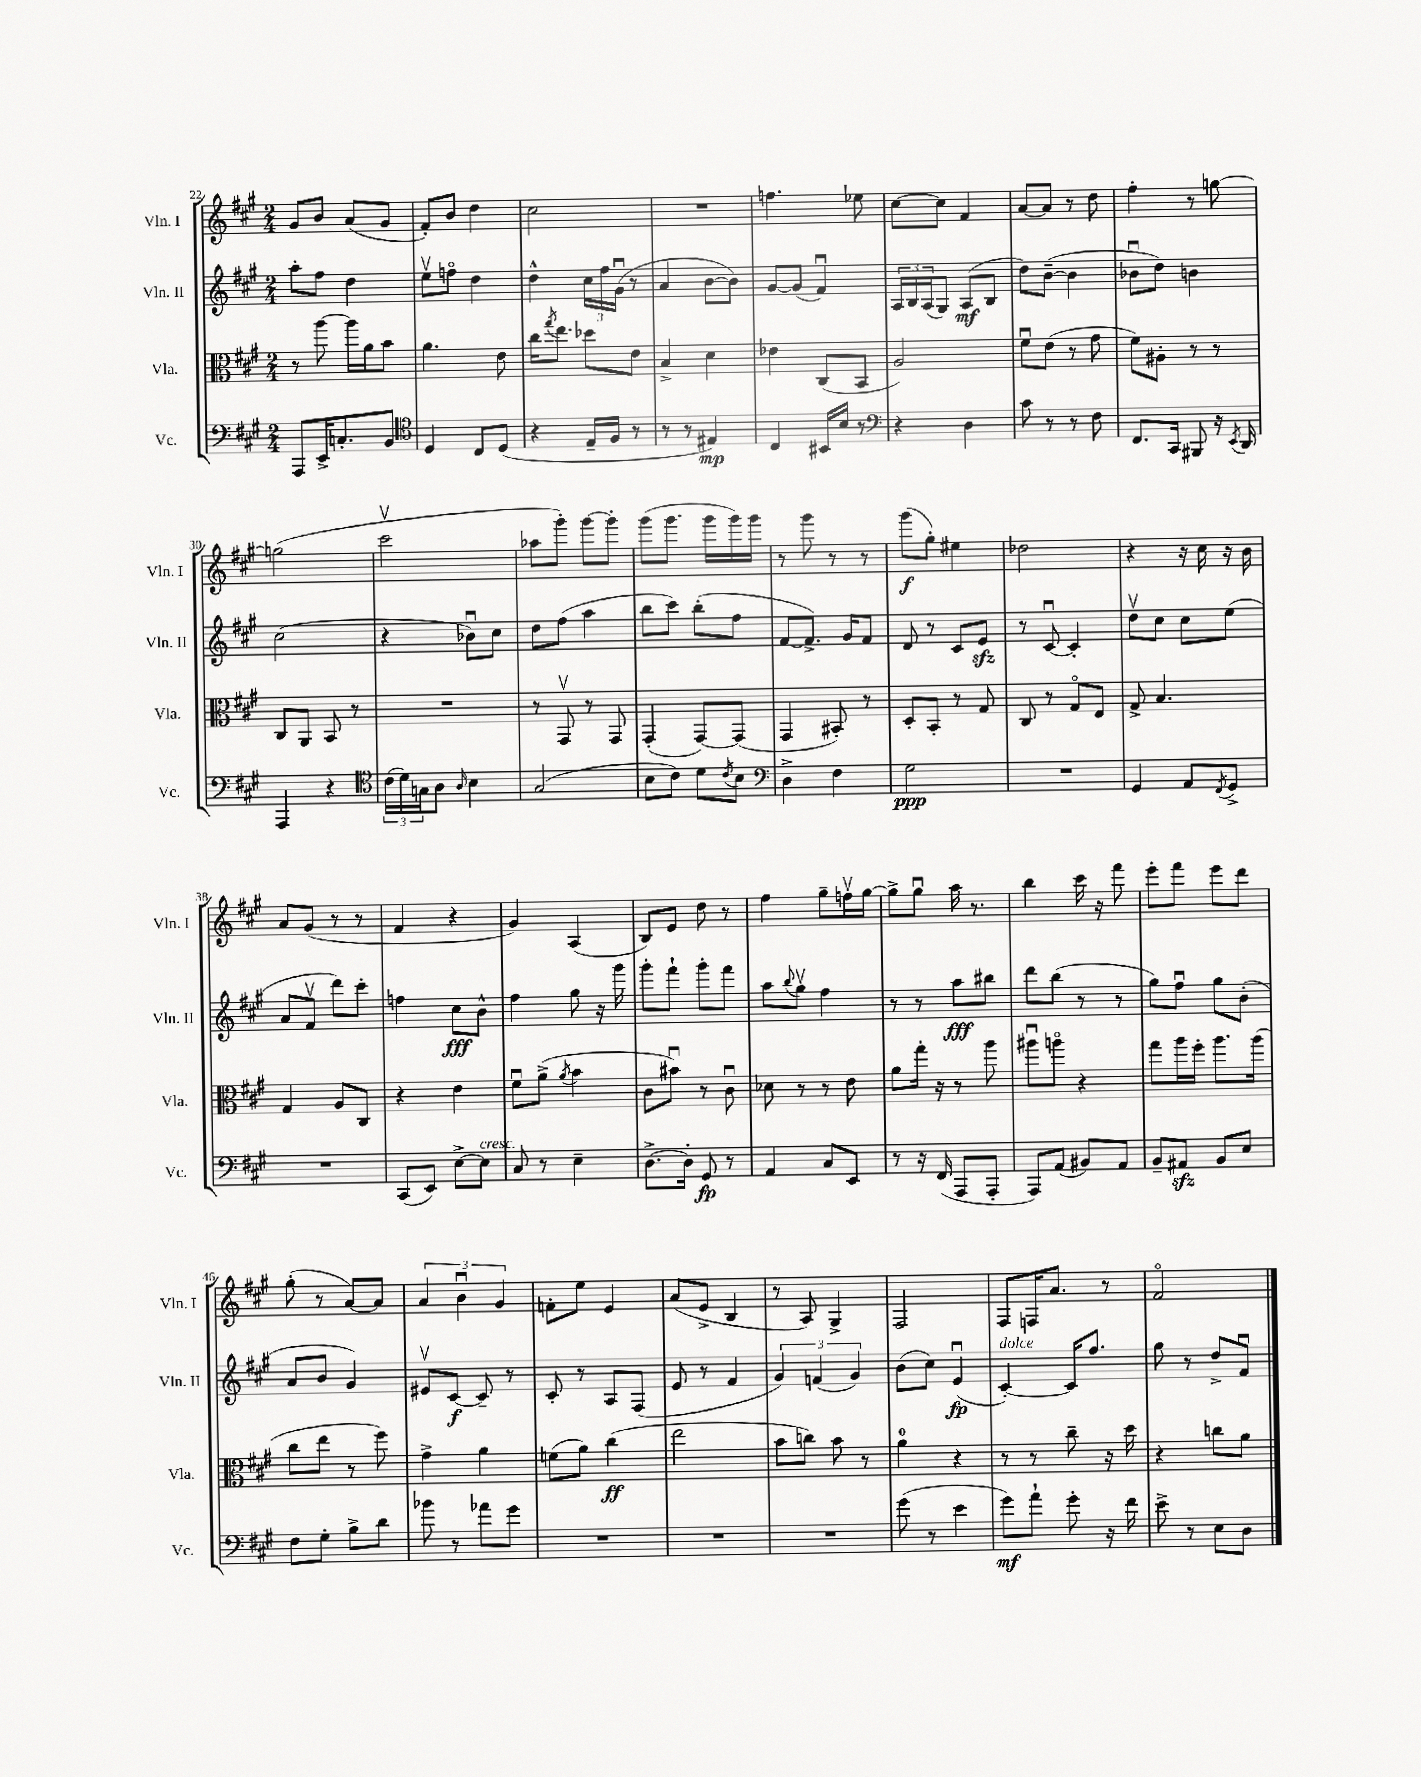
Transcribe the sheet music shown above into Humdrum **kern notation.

**kern	**dynam	**kern	**dynam	**kern	**dynam	**kern	**dynam
*part4	*part4	*part3	*part3	*part2	*part2	*part1	*part1
*staff4	*staff4	*staff3	*staff3	*staff2	*staff2	*staff1	*staff1
*I"Vc.	*	*I"Vla.	*	*I"Vln. II	*	*I"Vln. I	*
*I'Vc.	*	*I'Vla.	*	*I'Vln. II	*	*I'Vln. I	*
*clefF4	*	*clefC3	*	*clefG2	*	*clefG2	*
*k[f#c#g#]	*	*k[f#c#g#]	*	*k[f#c#g#]	*	*k[f#c#g#]	*
*M2/4	*	*M2/4	*	*M2/4	*	*M2/4	*
=22	=22	=22	=22	=22	=22	=22	=22
8AAA/L	.	8r	.	8aa'\L	.	8g#/L	.
16EE^/K	.	[8aa\	.	8ff#\J	.	8b/J	.
8.Cn'/	.	.	.	.	.	.	.
.	.	16aa\LL]	.	4dd\	.	(8a/L	.
.	.	16a\J	.	.	.	.	.
8BB/J	.	8b\J	.	.	.	8g#/J	.
=23	=23	=23	=23	=23	=23	=23	=23
*clefC4	*	*	*	*	*	*	*
4D/	.	4.a\	.	8eev\L	.	8f#'/L)	.
.	.	.	.	8ffn\J	.	8b/J	.
8C#/L	.	.	.	4dd\	.	4dd\	.
(8D/J	.	8e\	.	.	.	.	.
=24	=24	=24	=24	=24	=24	=24	=24
4r	.	16cc#\KL	.	4dd^^\	.	2cc#\	.
.	.	8qgg#/	.	.	.	.	.
.	.	8.ee\J	.	.	.	.	.
16E~/LL	.	8dd-X\L	.	24cc#\LL	.	.	.
.	.	.	.	24ff#\	.	.	.
16F#/JJ	.	.	.	.	.	.	.
.	.	.	.	(24g#u\JJ	.	.	.
8r	.	8e\J	.	8r	.	.	.
=25	=25	=25	=25	=25	=25	=25	=25
8r	.	4B^/	.	4a/	.	2r	.
8r	.	.	.	.	.	.	.
4E#X/)	mp	4d\	.	[8b\L	.	.	.
.	.	.	.	8b\J])	.	.	.
=26	=26	=26	=26	=26	=26	=26	=26
4C#/	.	4e-X\	.	[8g#/L	.	4.ffn\	.
.	.	.	.	(8g#/J]	.	.	.
16BB#X/LL	.	(8C#/L	.	4f#u/)	.	.	.
16B/JJ	.	.	.	.	.	.	.
8r	.	8BB/J	.	.	.	8ee-X\	.
=27	=27	=27	=27	=27	=27	=27	=27
*clefF4	*	*	*	*	*	*	*
4r	.	2A/)	.	24A/LL	.	[8cc#\L	.
.	.	.	.	24B/	.	.	.
.	.	.	.	(24A/J	.	.	.
.	.	.	.	8G#/J)	.	8cc#\J]	.
4D\	.	.	.	(8A/L	mf	4f#/	.
.	.	.	.	8B/J	.	.	.
=28	=28	=28	=28	=28	=28	=28	=28
8c#\	.	8f#u\L	.	8dd\L)	.	[8a/L	.
8r	.	(8e\J	.	([8b~\J	.	8a/J]	.
8r	.	8r	.	4b\]	.	8r	.
8F#\	.	8g#\	.	.	.	8dd\	.
=29	=29	=29	=29	=29	=29	=29	=29
8.FF#/L	.	8f#\L)	.	8b-Xu\L	.	4ff#'\	.
.	.	8A#X'\J	.	8dd\J)	.	.	.
16CC#/Jk	.	.	.	.	.	.	.
8BBB#X/	.	8r	.	4bn\	.	8r	.
16r	.	8r	.	.	.	[8ggn\	.
8qEE/	.	.	.	.	.	.	.
16DD/	.	.	.	.	.	.	.
!!LO:LB:g=z
=30	=30	=30	=30	=30	=30	=30	=30
4AAA/	.	8C#/L	.	(2cc#\	.	(2ggn\]	.
.	.	8AA/J	.	.	.	.	.
4r	.	8BB/	.	.	.	.	.
.	.	8r	.	.	.	.	.
=31	=31	=31	=31	=31	=31	=31	=31
*clefC4	*	*	*	*	*	*	*
(24c#\LL	.	2r	.	4r	.	2ccc#v\	.
24d\)	.	.	.	.	.	.	.
24Gn\J	.	.	.	.	.	.	.
8A\J	.	.	.	.	.	.	.
16qqA/	.	.	.	.	.	.	.
4B\	.	.	.	8b-Xu\L)	.	.	.
.	.	.	.	8cc#\J	.	.	.
=32	=32	=32	=32	=32	=32	=32	=32
(2G#/	.	8r	.	8dd\L	.	8aa-X\L	.
.	.	8GG#v/	.	(8ff#\J	.	8ggg#'\J)	.
.	.	8r	.	4aa\	.	[8ggg#\L	.
.	.	8GG#/	.	.	.	8ggg#'\J]	.
=33	=33	=33	=33	=33	=33	=33	=33
8B\L	.	(4GG#'/	.	8bb\L	.	(8ggg#\L	.
8c#\J)	.	.	.	8ccc#\J)	.	8.ggg#\J	.
8d\L	.	[8GG#/L)	.	(8bb'\L	.	.	.
.	.	.	.	.	.	16ggg#\LL	.
8qc#/	.	.	.	.	.	.	.
8B\J	.	(8GG#/J]	.	8ff#\J	.	16ggg#\)	.
.	.	.	.	.	.	16ggg#\JJ	.
=34	=34	=34	=34	=34	=34	=34	=34
*clefF4	*	*	*	*	*	*	*
4D^\	.	4GG#/	.	[8f#/L	.	8r	.
.	.	.	.	8.f#^/J])	.	8ggg#\	.
4F#\	.	8BB#X'/)	.	.	.	8r	.
.	.	.	.	16g#/KL	.	.	.
.	.	8r	.	8f#/J	.	8r	.
=35	=35	=35	=35	=35	=35	=35	=35
2G#\	ppp	8D'/L	.	8d/	.	(8ggg#\L	f
.	.	8BB'/J	.	8r	.	8gg#'\J)	.
.	.	8r	.	8c#/L	.	4ee#X\	.
.	.	8G#/	.	8ezz/J	.	.	.
=36	=36	=36	=36	=36	=36	=36	=36
2r	.	8C#/	.	8r	.	2dd-X\	.
.	.	8r	.	[8c#u/	.	.	.
.	.	8G#/L	.	4c#'/]	.	.	.
.	.	8E/J	.	.	.	.	.
=37	=37	=37	=37	=37	=37	=37	=37
4GG#/	.	8G#^/	.	8ddv\L	.	4r	.
.	.	4.B/	.	8cc#\J	.	.	.
8AA/L	.	.	.	8cc#\L	.	16r	.
.	.	.	.	.	.	16cc#\	.
8qFF#/	.	.	.	.	.	.	.
8GG#^/J	.	.	.	(8ee\J	.	16r	.
.	.	.	.	.	.	16b\	.
!!LO:LB:g=z
=38	=38	=38	=38	=38	=38	=38	=38
2r	.	4G#/	.	8a/L	.	8a/L	.
.	.	.	.	8f#v/J	.	(8g#/J	.
.	.	8A/L	.	8ddd\L)	.	8r	.
.	.	8C#/J	.	8ccc#'\J	.	8r	.
=39	=39	=39	=39	=39	=39	=39	=39
(8CC#/L	.	4r	.	4ffn\	.	4f#/	.
8EE/J)	.	.	.	.	.	.	.
[8E^\L	.	4e\	.	8cc#\L	fff	4r	.
!LO:TX:a:i:t=cresc.	!	!	!	!	!	!	!
8E\J]	.	.	.	8b^^\J	.	.	.
=40	=40	=40	=40	=40	=40	=40	=40
8C#/	.	8f#u\L	.	4ff#\	.	4g#/)	.
8r	.	(8a^\J	.	.	.	.	.
.	.	8qa/	.	.	.	.	.
4E~\	.	4b\	.	8gg#\	.	(4A/	.
.	.	.	.	16r	.	.	.
.	.	.	.	16ggg#\	.	.	.
=41	=41	=41	=41	=41	=41	=41	=41
[8.D^\L	.	8c#\L	.	8ggg#'\L	.	8B/L)	.
.	.	8b#Xu\J)	.	8fff#`\J	.	8e/J	.
16D'\Jk]	.	.	.	.	.	.	.
8GG#/	fp	8r	.	8ggg#'\L	.	8dd\	.
8r	.	8c#u\	.	8fff#\J	.	8r	.
=42	=42	=42	=42	=42	=42	=42	=42
4AA/	.	8d-X\	.	8aa\L	.	4ff#\	.
.	.	.	.	8qqbb/	.	.	.
.	.	8r	.	8gg#v\J	.	.	.
8C#/L	.	8r	.	4ff#\	.	8gg#~\L	.
8EE/J	.	8e\	.	.	.	16ffnv\L	.
.	.	.	.	.	.	[16gg#\JJ	.
=43	=43	=43	=43	=43	=43	=43	=43
8r	.	8a\L	.	8r	.	8gg#^\L]	.
16r	.	16gg#'\Jk	.	8r	.	8gg#u\J	.
(16FF#/	.	16r	.	.	.	.	.
8AAA/L	.	8r	.	8aa\L	fff	16aa\	.
.	.	.	.	.	.	8.r	.
8AAA'/J	.	8aa\	.	8bb#X\J	.	.	.
=44	=44	=44	=44	=44	=44	=44	=44
8AAA/L)	.	8aa#Xu\L	.	8ddd\L	.	4bb\	.
(8AA/J	.	8aan\J	.	(8bb\J	.	.	.
8BB#X/L)	.	4r	.	8r	.	16ccc#\	.
.	.	.	.	.	.	16r	.
8AA/J	.	.	.	8r	.	8fff#\	.
=45	=45	=45	=45	=45	=45	=45	=45
8BB~/L	.	8gg#\L	.	8gg#\L)	.	8eee'\L	.
8AA#Xzz/J	.	16aa\L	.	8ff#u\J	.	8fff#\J	.
.	.	16ff#'\JJ	.	.	.	.	.
8BB/L	.	8.aa\L	.	8gg#\L	.	8eee\L	.
8E/J	.	.	.	(8b'\J	.	8ddd\J	.
.	.	(16aa\Jk	.	.	.	.	.
!!LO:LB:g=z
=46	=46	=46	=46	=46	=46	=46	=46
8F#\L	.	8cc#\L	.	8a/L	.	(8gg#'\	.
8G#'\J	.	8ee\J	.	8b/J	.	8r	.
8B^\L	.	8r	.	4g#/)	.	[8a/L)	.
8d\J	.	8ff#\)	.	.	.	8a/J]	.
=47	=47	=47	=47	=47	=47	=47	=47
8b-X\	.	4g#^\	.	8e#Xv/L	.	6a/	.
8r	.	.	.	[8c#/J	f	.	.
.	.	.	.	.	.	6bu\	.
8a-X\L	.	4a\	.	8c#~/]	.	.	.
.	.	.	.	.	.	6g#/	.
8g#\J	.	.	.	8r	.	.	.
=48	=48	=48	=48	=48	=48	=48	=48
2r	.	(8fn\L	.	8c#'/	.	8fn'\L	.
.	.	8a\J)	.	8r	.	8ee\J	.
.	.	(4cc#\	ff	8A/L	.	4e/	.
.	.	.	.	(8F#/J	.	.	.
=49	=49	=49	=49	=49	=49	=49	=49
2r	.	2ee\	.	8e/	.	(8a/L	.
.	.	.	.	8r	.	8e^/J	.
.	.	.	.	4f#/	.	4B/	.
=50	=50	=50	=50	=50	=50	=50	=50
2r	.	8b\L	.	6g#/)	.	8r	.
.	.	8ccn\J)	.	.	.	8A/)	.
.	.	.	.	(6fn/	.	.	.
.	.	8b\	.	.	.	4G#^/	.
.	.	.	.	6g#/)	.	.	.
.	.	8r	.	.	.	.	.
=51	=51	=51	=51	=51	=51	=51	=51
(8g#\	.	4a\	.	(8b\L	.	2F#/	.
8r	.	.	.	8cc#\J)	.	.	.
4e\	.	4r	.	(4eu/	fp	.	.
=52	=52	=52	=52	=52	=52	=52	=52
!	!	!	!	!LO:TX:a:i:t=dolce	!	!	!
8g#\L)	mf	8r	.	[4c#'/)	.	8F#/L	.
8a`\J	.	8r	.	.	.	16Fn/K	.
.	.	.	.	.	.	8.a/J	.
8g#'\	.	8cc#~\	.	16c#/KL]	.	.	.
.	.	.	.	8.ff#/J	.	.	.
16r	.	16r	.	.	.	8r	.
16f#\	.	16dd\	.	.	.	.	.
=53	=53	=53	=53	=53	=53	=53	=53
8e^\	.	4r	.	8gg#\	.	2f#/	.
8r	.	.	.	8r	.	.	.
8E\L	.	8ccn\L	.	8dd^/L	.	.	.
8D\J	.	8a\J	.	8f#u/J	.	.	.
==	==	==	==	==	==	==	==
*-	*-	*-	*-	*-	*-	*-	*-
